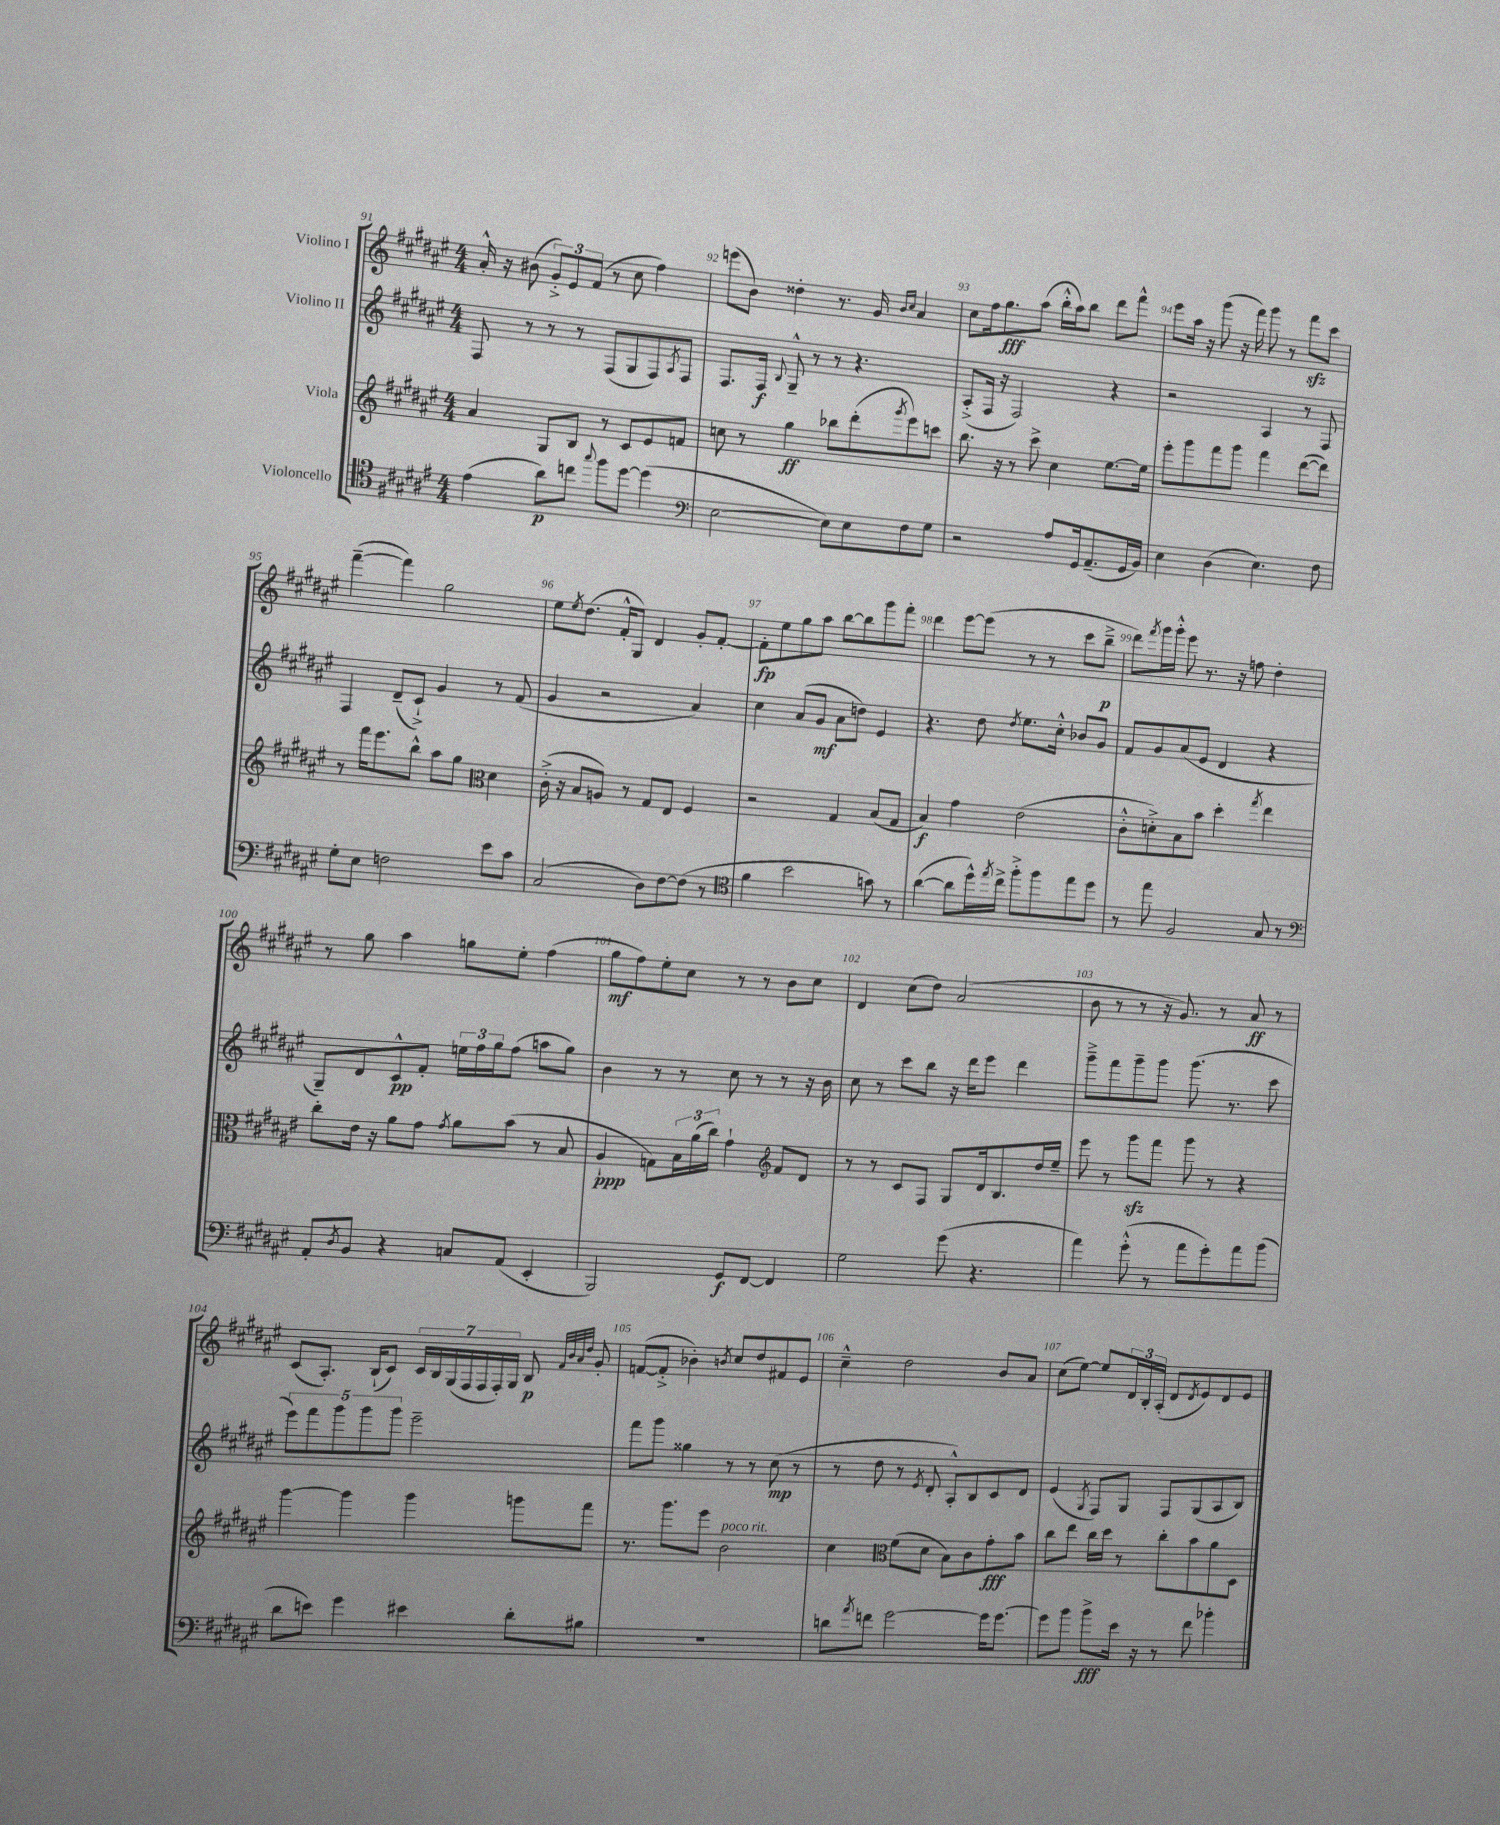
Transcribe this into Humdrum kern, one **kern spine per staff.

**kern	**kern	**kern	**kern
*staff4	*staff3	*staff2	*staff1
*clefC4	*clefG2	*clefG2	*clefG2
*k[f#c#g#d#a#e#]	*k[f#c#g#d#a#e#]	*k[f#c#g#d#a#e#]	*k[f#c#g#d#a#e#]
*M4/4	*M4/4	*M4/4	*M4/4
(4e#\	4a#/	8F#/	16a#'^^/
.	.	.	16r
.	.	8r	(8b#\
8a#\L)	8G#/L	8r	12g#'^/L)
.	.	.	12e#/
8cc\J	8B/J	8r	.
.	.	.	(12f#/J
8qqgg#/	.	.	.
8ff#\L	8r	(8F#/L	8r
[8dd#\J	8c#/L	8G#/	8cc#\
(4dd#\]	8e#/	8F#/)	4ff#\)
.	.	8qA#/	.
.	8f/J	8F#/J	.
=	=	=	=
*clefF4	*	*	*
[2E#\	8cc\	8.F#/L	(8eee\L
.	8r	.	8b\J)
.	.	16F#/Jk	.
.	.	8qqB/	.
.	4gg#\	8G#~^^/	4dd##'\
.	.	8r	.
8E#\]L)	8bb-\L	8r	8.r
8E#\	(8ddd#'\	4.r	.
.	.	.	16g#/
.	.	.	16qqb/LL
.	8qggg#/	.	16qqcc#/JJ
8F#\	8eee#\)	.	4a#/
8G#\J	8ccc\J	.	.
=	=	=	=
2r	8.bb\	(8A#'^/L	8cc#\L
.	.	16F#/Jk	16ff#\k
.	16r	16r	8.gg#\
.	8r	2F#/)	.
.	8ccc#^\	.	(8aa#\J
8A#/L	4cc#\	.	16bb'^^\LL
.	.	.	16aa#\J)
16GG#/k	.	.	8bb\J
(8.AA#~/	.	.	.
.	[8.ee#\L	4r	8ddd#\L
16GG#/L	.	.	8fff#^^\J
16BB/JJ)	16ee#\]Jk	.	.
=	=	=	=
4E#\	8eee#'\L	2r	8eee#\L
.	8ggg#\	.	16aa#\Jk
.	.	.	16r
(4D#\	8fff#\	.	(8ggg#\
.	8ggg#\J	.	16r
.	.	.	16fff#\)
4.E#\)	4fff#\	4A#/	8ggg#\
.	.	.	8r
.	([8ddd#\L	8r	8fff#\L
8F#\	8ddd#\]J)	8F#/	8ccc#\J
=	=	=	=
8G#'\L	8r	4F#/	([4fff#~\
8E#\J	16fff#\LK	.	.
.	8.eee#\	.	.
2F\	.	(8d#~/L	4fff#\])
.	8bb^^\J	8c#`^/J)	.
.	8aa#\L	4g#/	2gg#\
.	8gg#\J	.	.
*	*clefC3	*	*
8e#\L	4d#\	8r	.
8c#\J	.	(8f#/	.
=	=	=	=
(2C#/	(16c#'^\	4g#/	8ee#\L
.	16r	.	.
.	.	.	8qee#/
.	8B/L	.	(8.dd#\J
.	8A/J)	2r	.
.	.	.	16f#'^^/LK
.	8r	.	8G#/J)
8D#\L)	8G#/L	.	4d#/
[8F#\	8E#/J	.	.
(8F#\]J	4F#/	4a#/)	8g#'/L
8r	.	.	[8f#'/J
=	=	=	=
*clefC4	*	*	*
4f#\	2r	4cc#\	8f#'\]L
.	.	.	8ee#\
2b\	.	(8a#/L	8gg#\
.	.	8g#/J	8aa#\J
.	4G#/	8a#\L	[8bb\L
.	.	8dd\J)	8bb\]
8g\)	(8B/L	4e#/	8ggg#\
8r	8G#/J	.	8fff#'\J
=	=	=	=
([4a#\	4B/)	4.r	4ddd#\
8a#\]L	4g#\	.	[8eee#\L
16dd#^^\L)	.	8dd#\	(8eee#\]J
8qee#/	.	.	.
16cc#^\JJ	.	.	.
.	.	8qdd#/	.
8ff#'^\L	(2e#\	8.ee#\L	8r
8ff#\	.	.	8r
.	.	16cc#'^^\Jk	.
8ee#\	.	8b-/L	8ccc#\L
8dd#\J	.	8g#/J	8bb~^\J
=	=	=	=
8r	8c#'^^\L	8f#/L	8ddd#\L)
.	.	.	8qfff#/
8ee#\	8d'^\)	8g#/	16ggg#\L
.	.	.	16ggg#'^^\JJ
2F#/	8B\	(8a#/	8eee#\
.	8b\J	8e#/J	8.r
.	4dd#'\	4d#/	.
.	.	.	16r
.	.	.	8ff\
.	8qgg#/	.	.
8G#/	4ee#\	4r	4dd#'\
8r	.	.	.
=	=	=	=
*clefF4	*	*	*
8AA#'/L	8cc#'\L	8G#~/L)	8r
8qD#/	.	.	.
8BB/J	16e#\Jk	8d#/	8gg#\
.	16r	.	.
4r	8a#\L	8c#^^/	4aa#\
.	8g#\J	8f#'/J	.
.	8qg#/	.	.
8C/L	8a#\L	24ee\LL	8gg\L
.	.	24ff#\	.
.	.	24gg#\J	.
(8AA#/J	(8b\J	(8ff#\J	8ee#'\J
4EE#'/	8r	8aa\L	(4ff#\
.	8B/	8gg#\J)	.
=	=	=	=
2BBB/)	4A#`/	4b\	8gg#\L
.	.	.	8ff#\)
.	8G\L)	8r	8ee#'\
.	24B\L	8r	8cc#\J
.	(24a#\	.	.
.	24cc#\JJ)	.	.
8GG#/L	4g#`\	8cc#\	8r
[8FF#/J	.	8r	8r
*	*clefG2	*	*
4FF#/]	8f#/L	8r	8b\L
.	8d#/J	16r	8cc#\J
.	.	16b\	.
=	=	=	=
2G#\	8r	8cc#\	4d#/
.	8r	8r	.
.	8c#/L	8ccc#\L	(8cc#\L
.	8F#/J	8bb\J	8dd#\J)
(8g#\	8G#/L	16r	(2a#/
.	.	16ddd#\LK	.
4.r	16d#/k	8eee#\J	.
.	8.B/	.	.
.	.	4ddd#\	.
.	16dd#/L	.	.
.	16ee#~/JJ	.	.
=	=	=	=
4a#\)	8eee#\	8ggg#~^\L	8b\
.	8r	8fff#\	8r
(8g#'^^\	8ggg#\L	8ggg#~\	8r
8r	8fff#\J	8ggg#\J	16r
.	.	.	8.g#/)
8a#\L	8ggg#\	(8.ggg#\	.
8g#'\)	8r	.	8r
.	.	8.r	.
8a#\	4r	.	8a#/
(8b\J	.	8ccc#\	8r
=	=	=	=
8d#\L	[4ggg#\	10eee#\L)	(8c#/L
.	.	10fff#\	.
8e\J)	.	.	8.A#'/J)
.	.	10ggg#\	.
4g#\	4ggg#\]	.	.
.	.	10ggg#\	.
.	.	.	(16B`/LK
.	.	.	8c#/J)
.	.	10ggg#\J	.
4e#\	4ggg#\	2eee#~\	28c#/LL
.	.	.	28B/
.	.	.	(28G#/
.	.	.	28F#/
.	.	.	28F#/
.	.	.	28F#'/)
.	.	.	28G#/JJ
8d#'\L	8ggg\L	.	8B/
.	.	.	32qqf#/LLL
.	.	.	32qqb/
.	.	.	32qqa#/
.	.	.	32qqdd#/JJJ
8B#\J	8fff#\J	.	8g#'/
=	=	=	=
1r	8.r	8fff#\L	([8f/L
.	.	8ggg#\J	8f'^/]J
.	8.ggg#\L	.	.
.	.	4gg##\	4b-'\)
.	8eee#\J	.	.
.	.	.	8qb/
.	2b\	8r	8cc#/L
.	.	8r	8dd#/
.	.	(8cc#\	8f#/
.	.	8r	8e#/J
=	=	=	=
8d\L	4cc#\	8r	4cc#~^^\
8qa#/	.	.	.
8f\J	.	8dd#\	.
*	*clefC3	*	*
[2g#\	(8f#\L	8r	2dd#\
.	.	8qe#/	.
.	8d#\J	8d#'/	.
.	8B\L)	8A#'^^/L)	.
.	8c#\	8B/	.
16g#\]LK	8g#'\	8c#/	8b/L
[8.g#\J	.	.	.
.	8b\J	8d#/J	8a#/J
=	=	=	=
8g#\]L	8cc#\L	(4e#/	(8cc#\L
8b\J	8ee#\J	.	[8ee#\J)
.	.	8qG#/	.
8b^\L	16cc#\LL	8F#/L)	8ee#/]L
.	16dd#\JJ	.	.
16e#\Jk	8r	8G#/J	24d#/L
.	.	.	24B'/
16r	.	.	.
.	.	.	(24A#'/JJ
8r	8cc#'\L	8F#/L	8d#/L
.	.	.	8qd#/
8f#\	8b\	(8G#/	8e#/)
4b-'\	8a#\	8A#/	8d#/
.	8D#\J	8B/J)	8e#/J
==	==	==	==
*-	*-	*-	*-
